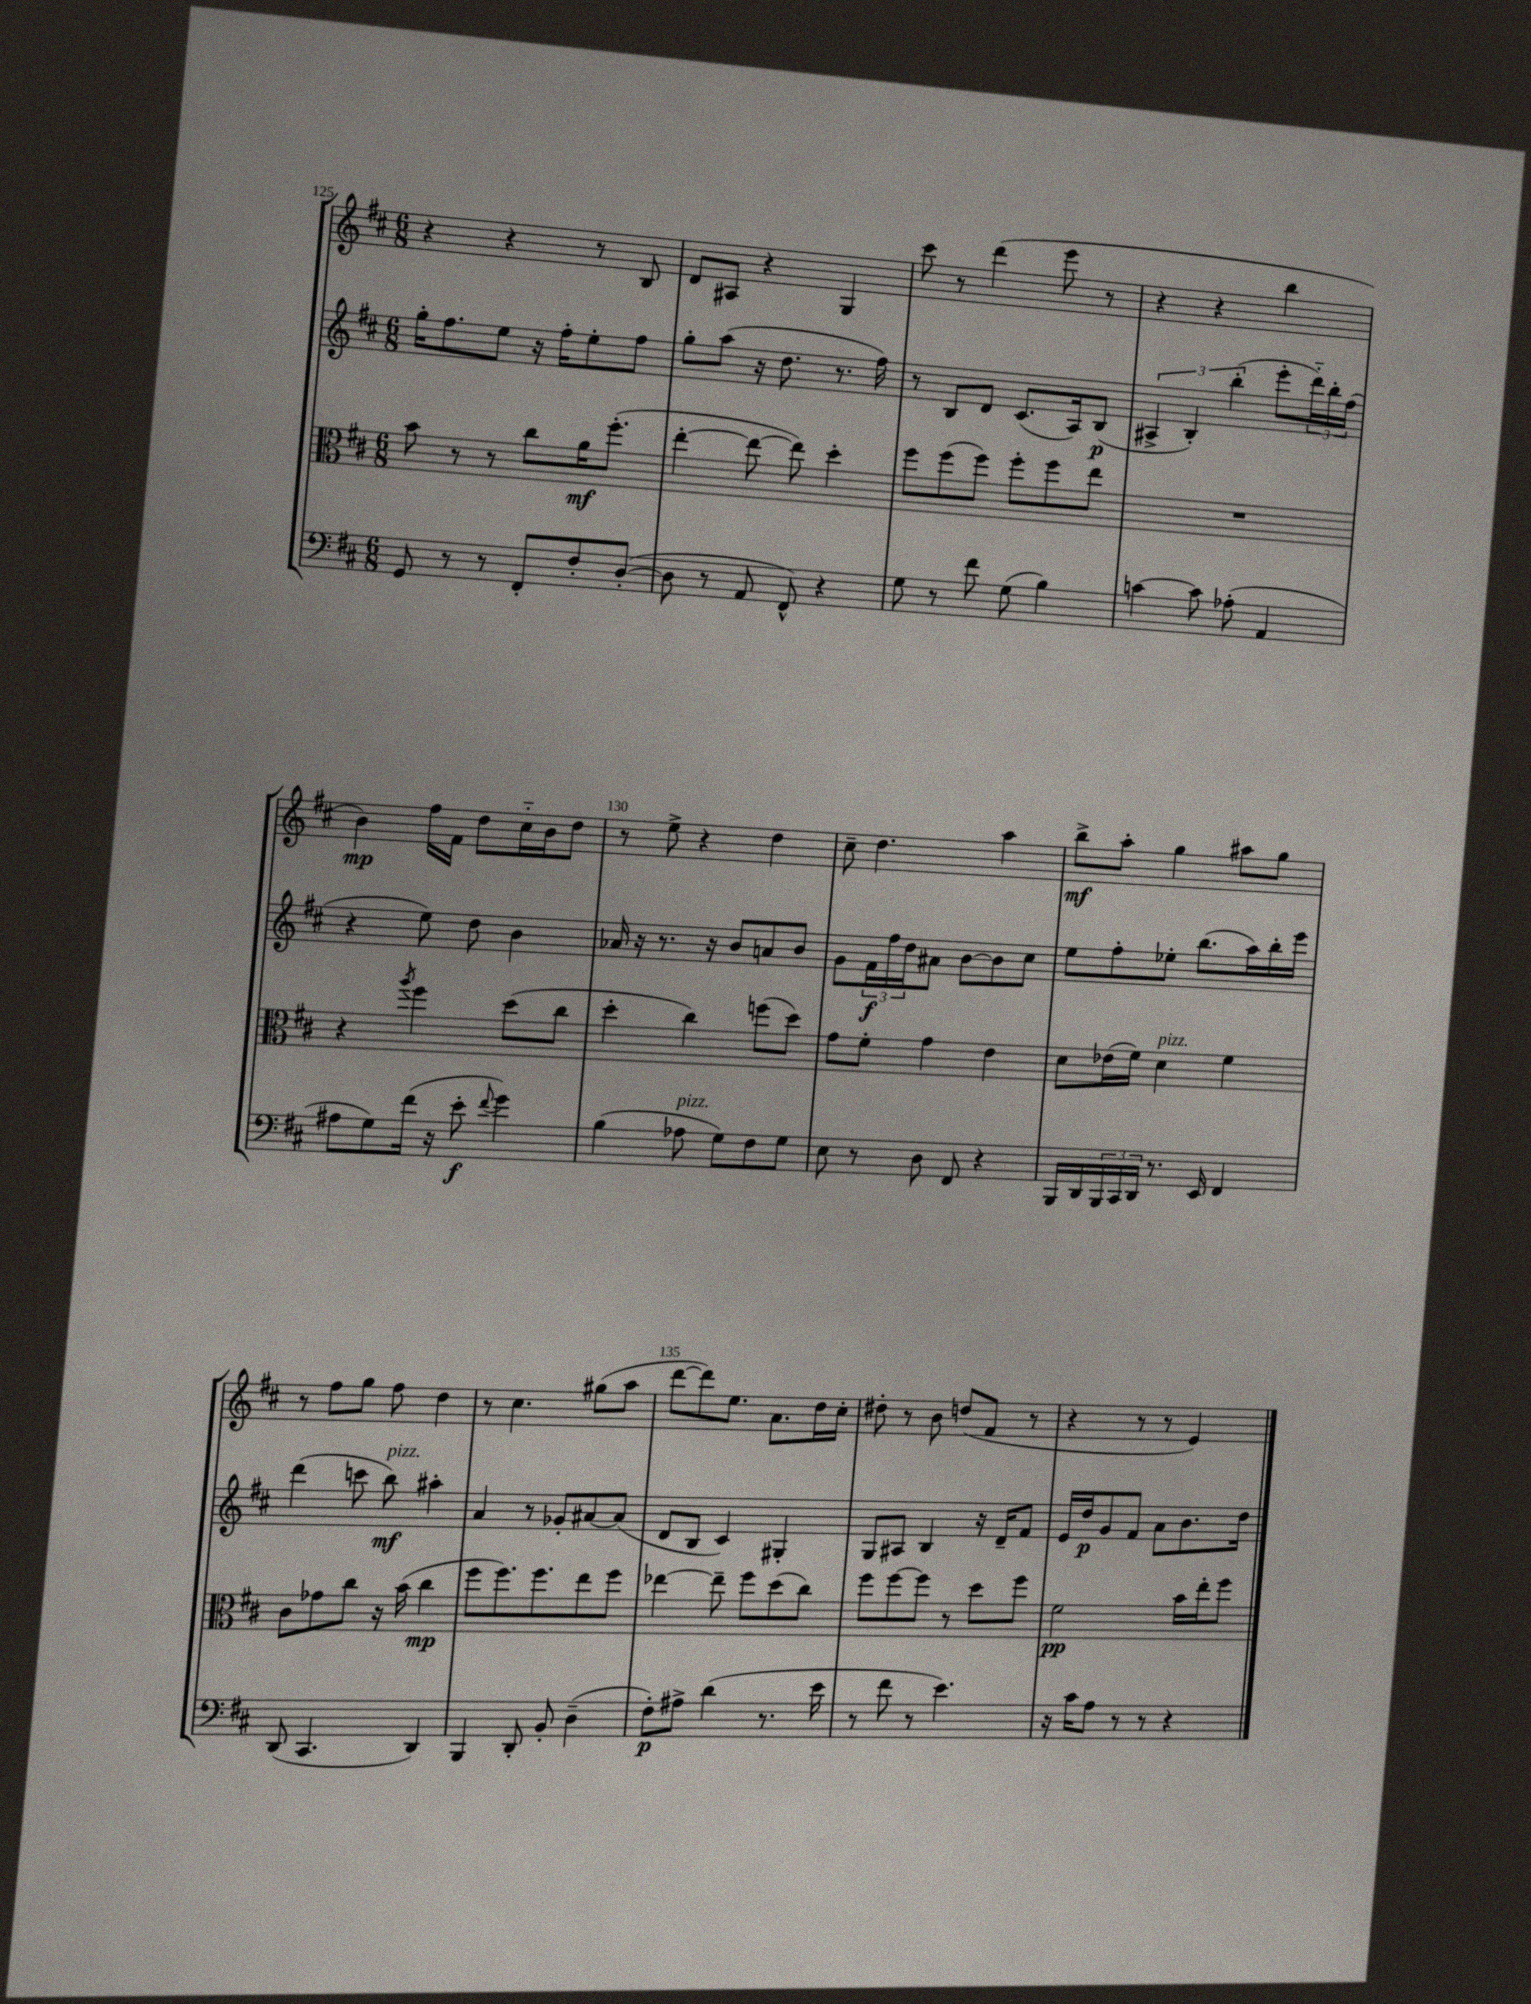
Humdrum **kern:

**kern	**dynam	**kern	**dynam	**kern	**dynam	**kern	**dynam
*part4	*part4	*part3	*part3	*part2	*part2	*part1	*part1
*staff4	*staff4	*staff3	*staff3	*staff2	*staff2	*staff1	*staff1
*clefF4	*	*clefC3	*	*clefG2	*	*clefG2	*
*k[f#c#]	*	*k[f#c#]	*	*k[f#c#]	*	*k[f#c#]	*
*M6/8	*	*M6/8	*	*M6/8	*	*M6/8	*
=125	=125	=125	=125	=125	=125	=125	=125
8GG/	.	8b\	.	16gg'\KL	.	4r	.
.	.	.	.	8.ff#\	.	.	.
8r	.	8r	.	.	.	.	.
8r	.	8r	.	8ee\J	.	4r	.
8FF#'/L	.	8cc#\L	.	16r	.	.	.
.	.	.	.	16ff#'\KL	.	.	.
8F#'/	.	16a\K	mf	8ee'\	.	8r	.
.	.	(8.ff#'\J	.	.	.	.	.
([8D'/J	.	.	.	8ff#\J	.	8B/	.
=126	=126	=126	=126	=126	=126	=126	=126
8D\]	.	[4ee'\	.	8gg'\L	.	8d/L	.
8r	.	.	.	(8aa\J	.	8A#X/J	.
8AA/	.	8ee\_	.	16r	.	4r	.
.	.	.	.	8.dd\	.	.	.
8FF#^^/)	.	8ee\])	.	.	.	.	.
4r	.	4dd'\	.	8.r	.	4G/	.
.	.	.	.	16ff#\)	.	.	.
=127	=127	=127	=127	=127	=127	=127	=127
8G\	.	8ff#\L	.	8r	.	8ccc#\	.
8r	.	(8ff#\	.	8B/L	.	8r	.
8f#\	.	8ff#\J)	.	8d/J	.	(4ddd\	.
(8G\	.	8ff#'\L	.	(8.c#/L	.	.	.
4B\)	.	8ff#\	.	.	.	8eee\	.
.	.	.	.	16A/k)	.	.	.
.	.	8ee\J	.	(8B/J	p	8r	.
=128	=128	=128	=128	=128	=128	=128	=128
[4cn\	.	2.r	.	6A#X^/	.	4r	.
.	.	.	.	6B'/)	.	.	.
8c\]	.	.	.	.	.	4r	.
.	.	.	.	(6bb'\	.	.	.
(8A-X'\	.	.	.	.	.	.	.
4AA/	.	.	.	8eee'\L	.	4bb\	.
.	.	.	.	24ddd\L)	.	.	.
.	.	.	.	24bb'\	.	.	.
.	.	.	.	(24ff#\JJ	.	.	.
!!LO:LB:g=z
=129	=129	=129	=129	=129	=129	=129	=129
8A#X\L	.	4r	.	4r	.	4b\)	mp
8G\)	.	.	.	.	.	.	.
.	.	8qaa/	.	.	.	.	.
(16f#\Jk	.	4ff#\	.	8ee\)	.	16ff#\LL	.
16r	.	.	.	.	.	16f#\JJ	.
8e'\	f	.	.	8dd\	.	8dd\L	.
8qqf#/	.	.	.	.	.	.	.
4g\)	.	(8dd\L	.	4b\	.	16cc#\L	.
.	.	.	.	.	.	16b\J	.
.	.	8cc#\J	.	.	.	8dd\J	.
=130	=130	=130	=130	=130	=130	=130	=130
(4B\	.	4dd'\	.	16a-X/	.	8r	.
.	.	.	.	16r	.	.	.
.	.	.	.	8.r	.	8ee^\	.
!LO:TX:a:i:t=pizz.	!	!	!	!	!	!	!
8A-X\	.	4cc#\)	.	.	.	4r	.
.	.	.	.	16r	.	.	.
8G\L)	.	.	.	8b/L	.	.	.
8F#\	.	(8ffn\L	.	8an/	.	4dd\	.
8G\J	.	8dd\J)	.	8b/J	.	.	.
=131	=131	=131	=131	=131	=131	=131	=131
8E\	.	8g\L	.	8g\L	.	8cc#~\	.
8r	.	8f#'\J	.	24f#\L	f	4.dd\	.
.	.	.	.	24ff#\	.	.	.
.	.	.	.	24dd\J	.	.	.
8D\	.	4g\	.	8a#X\J	.	.	.
8FF#/	.	.	.	[8b\L	.	.	.
4r	.	4e\	.	8b\]	.	4aa\	.
.	.	.	.	8cc#\J	.	.	.
=132	=132	=132	=132	=132	=132	=132	=132
16BBB/LL	.	8d\L	.	8ee\L	.	8bb^\L	mf
16DD/	.	.	.	.	.	.	.
24BBB/	.	(16e-X\L	.	8ff#'\	.	8aa'\J	.
24CC#/	.	.	.	.	.	.	.
.	.	16f#\JJ)	.	.	.	.	.
24DD/JJ	.	.	.	.	.	.	.
!	!	!LO:TX:a:i:t=pizz.	!	!	!	!	!
8.r	.	4d\	.	8ee-X'\J	.	4gg\	.
.	.	.	.	(8.bb\L	.	.	.
16EE/	.	.	.	.	.	.	.
4FF#/	.	4f#\	.	.	.	8aa#X\L	.
.	.	.	.	16aa\L)	.	.	.
.	.	.	.	16bb'\	.	8gg\J	.
.	.	.	.	16eee\JJ	.	.	.
!!LO:LB:g=z
=133	=133	=133	=133	=133	=133	=133	=133
(8DD/	.	8c#\L	.	(4ddd\	.	8r	.
4.CC#/	.	8g-X\	.	.	.	8ff#\L	.
.	.	8cc#\J	.	8cccn\	.	8gg\J	.
!	!	!	!	!LO:TX:a:i:t=pizz.	!	!	!
.	.	16r	.	8bb\)	mf	8ff#\	.
.	.	(16b\	.	.	.	.	.
4DD/)	.	4cc#\	mp	4aa#X'\	.	4dd\	.
=134	=134	=134	=134	=134	=134	=134	=134
4BBB/	.	8ff#\L	.	4a/	.	8r	.
.	.	8.ff#\)	.	.	.	4.cc#\	.
8DD'/	.	.	.	8r	.	.	.
.	.	8.ff#\	.	.	.	.	.
8BB'/	.	.	.	8g-X'/L	.	.	.
(4D~\	.	8ee\	.	[8a#X/	.	(8gg#X\L	.
.	.	8ff#\J	.	(8a#/J]	.	8aa\J	.
=135	=135	=135	=135	=135	=135	=135	=135
8F#'\L)	p	[4ee-X\	.	8d/L	.	[8ddd\L	.
8A#X^\J	.	.	.	8B/J	.	8ddd\])	.
(4d\	.	8ee-~\]	.	4c#/)	.	8.ee\J	.
.	.	8ff#\L	.	.	.	.	.
.	.	.	.	.	.	8.a\L	.
8.r	.	(8dd\	.	4G#X'/	.	.	.
.	.	8cc#\J)	.	.	.	16dd\L	.
16e\	.	.	.	.	.	16cc#'\JJ	.
=136	=136	=136	=136	=136	=136	=136	=136
8r	.	8ff#\L	.	8G/L	.	8dd#X'\	.
8f#\	.	[8ff#\	.	8A#X/J	.	8r	.
8r	.	8ff#\J]	.	4B/	.	8b\	.
4.e\)	.	8r	.	.	.	(8ddn/L	.
.	.	8dd\L	.	16r	.	8f#/J	.
.	.	.	.	16d~/KL	.	.	.
.	.	8ff#\J	.	8f#/J	.	8r	.
=137	=137	=137	=137	=137	=137	=137	=137
16r	.	2f#\	pp	16e/LL	.	4r	.
16c#\KL	.	.	.	16dd/J	p	.	.
8A\J	.	.	.	8g/	.	.	.
8r	.	.	.	8f#/J	.	8r	.
8r	.	.	.	8a\L	.	8r	.
4r	.	16b\LL	.	8.b\	.	4e/)	.
.	.	16ee'\J	.	.	.	.	.
.	.	8ff#\J	.	.	.	.	.
.	.	.	.	16dd\Jk	.	.	.
==	==	==	==	==	==	==	==
*-	*-	*-	*-	*-	*-	*-	*-
